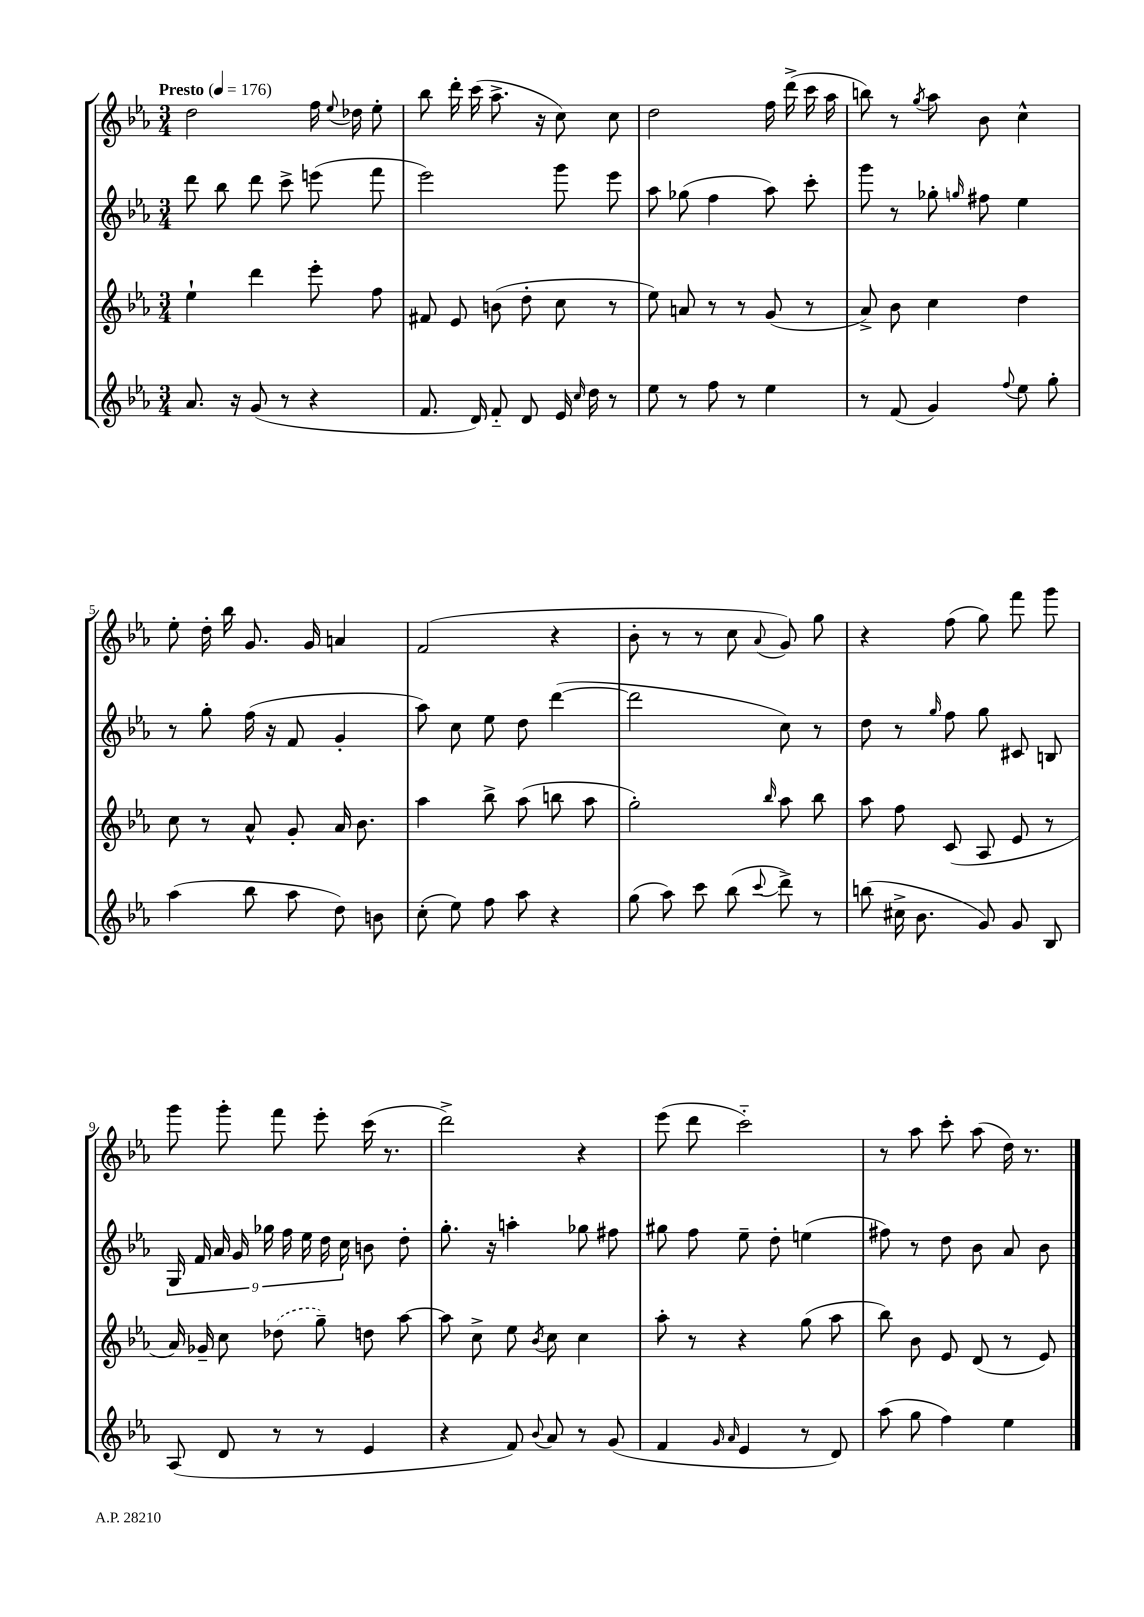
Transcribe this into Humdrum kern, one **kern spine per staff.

**kern	**kern	**kern	**kern
*part4	*part3	*part2	*part1
*staff4	*staff3	*staff2	*staff1
*clefG2	*clefG2	*clefG2	*clefG2
*k[b-e-a-]	*k[b-e-a-]	*k[b-e-a-]	*k[b-e-a-]
*M3/4	*M3/4	*M3/4	*M3/4
*MM176	*MM176	*MM176	*MM176
=1	=1	=1	=1
!	!	!	!LO:TX:a:B:t=Presto
8.a-/	4ee-`\	8ddd\	2dd\
.	.	8bb-\	.
16r	.	.	.
(8g/	4ddd\	8ddd\	.
8r	.	8ccc^\	.
4r	8eee-'\	(8eeen\	16ff\
.	.	.	8qqee-/
.	.	.	16dd-X\
.	8ff\	8fff\	8ee-'\
=2	=2	=2	=2
8.f/	8f#X/	2eee-\)	8bb-\
.	8e-/	.	16ddd'\
16d/)	.	.	(16ccc\
8f/	(8bn\	.	8.aa-^\
8d/	8dd'\	.	.
.	.	.	16r
16e-/	8cc\	8ggg\	8cc\)
16qqcc/	.	.	.
16dd\	.	.	.
8r	8r	8eee-\	8cc\
=3	=3	=3	=3
8ee-\	8ee-\)	8aa-\	2dd\
8r	8an/	(8gg-X\	.
8ff\	8r	4ff\	.
8r	8r	.	.
4ee-\	(8g/	8aa-\)	16ff\
.	.	.	(16ddd^\
.	8r	8ccc'\	16ccc\
.	.	.	16aa-\
=4	=4	=4	=4
8r	8a-^/)	8ggg\	8bbn\)
(8f/	8b-\	8r	8r
.	.	.	8qgg/
4g/)	4cc\	8gg-X'\	8aa-\
.	.	16qqggn/	.
.	.	8ff#X\	8b-\
8qqff/	.	.	.
8ee-\	4dd\	4ee-\	4cc^^\
8gg'\	.	.	.
!!LO:LB:g=z
=5	=5	=5	=5
(4aa-\	8cc\	8r	8ee-'\
.	8r	8gg'\	16dd'\
.	.	.	16bb-\
8bb-\	8a-^^/	(16ff\	8.g/
.	.	16r	.
8aa-\	8g'/	8f/	.
.	.	.	16g/
8dd\)	16a-/	4g'/	4an/
.	8.b-\	.	.
8bn\	.	.	.
=6	=6	=6	=6
(8cc'\	4aa-\	8aa-\)	(2f/
8ee-\)	.	8cc\	.
8ff\	8bb-^\	8ee-\	.
8aa-\	(8aa-\	8dd\	.
4r	8bbn\	([4ddd\	4r
.	8aa-\	.	.
=7	=7	=7	=7
(8gg\	2gg'\)	2ddd\]	8b-'\
8aa-\)	.	.	8r
8ccc\	.	.	8r
(8bb-\	.	.	8cc\
8qqccc/	16qqbb-/	.	8qqa-/
8ddd^\)	8aa-\	8cc\)	8g/)
8r	8bb-\	8r	8gg\
=8	=8	=8	=8
(8bbn\	8aa-\	8dd\	4r
16cc#X^\	8ff\	8r	.
8.b-\	.	.	.
.	.	16qqgg/	.
.	(8c/	8ff\	(8ff\
8g/)	8A-/	8gg\	8gg\)
8g/	8e-/	8c#X/	8fff\
8B-/	8r	8Bn/	8ggg\
!!LO:LB:g=z
=9	=9	=9	=9
(8A-/	16a-/)	18G/	8ggg\
.	.	18f/	.
.	16g-X~/	.	.
.	.	18a-/	.
8d/	8cc\	.	8ggg'\
.	.	18g/	.
.	.	18gg-X\	.
8r	(8dd-X\	.	8fff\
.	.	18ff\	.
.	.	18ee-\	.
8r	8gg~\)	.	8eee-'\
.	.	18dd\	.
.	.	18cc\	.
4e-/	8ddn\	8bn\	(16ccc\
.	.	.	8.r
.	[8aa-\	8dd'\	.
=10	=10	=10	=10
4r	8aa-\]	8.gg'\	2ddd^\)
.	8cc^\	.	.
.	.	16r	.
8f/)	8ee-\	4aan'\	.
8qqb-/	8qb-/	.	.
8a-/	8cc\	.	.
8r	4cc\	8gg-X\	4r
(8g/	.	8ff#X\	.
=11	=11	=11	=11
4f/	8aa-'\	8gg#X\	(8eee-\
.	8r	8ff\	8ddd\
16qqg/	.	.	.
16qqa-/	.	.	.
4e-/	4r	8ee-~\	2ccc\)
.	.	8dd'\	.
8r	(8gg\	(4een\	.
8d/)	8aa-\	.	.
=12	=12	=12	=12
(8aa-\	8bb-\)	8ff#X\)	8r
8gg\	8b-\	8r	8aa-\
4ff\)	8e-/	8dd\	8ccc'\
.	(8d/	8b-\	(8aa-\
4ee-\	8r	8a-/	16dd\)
.	.	.	8.r
.	8e-/)	8b-\	.
==	==	==	==
*-	*-	*-	*-
